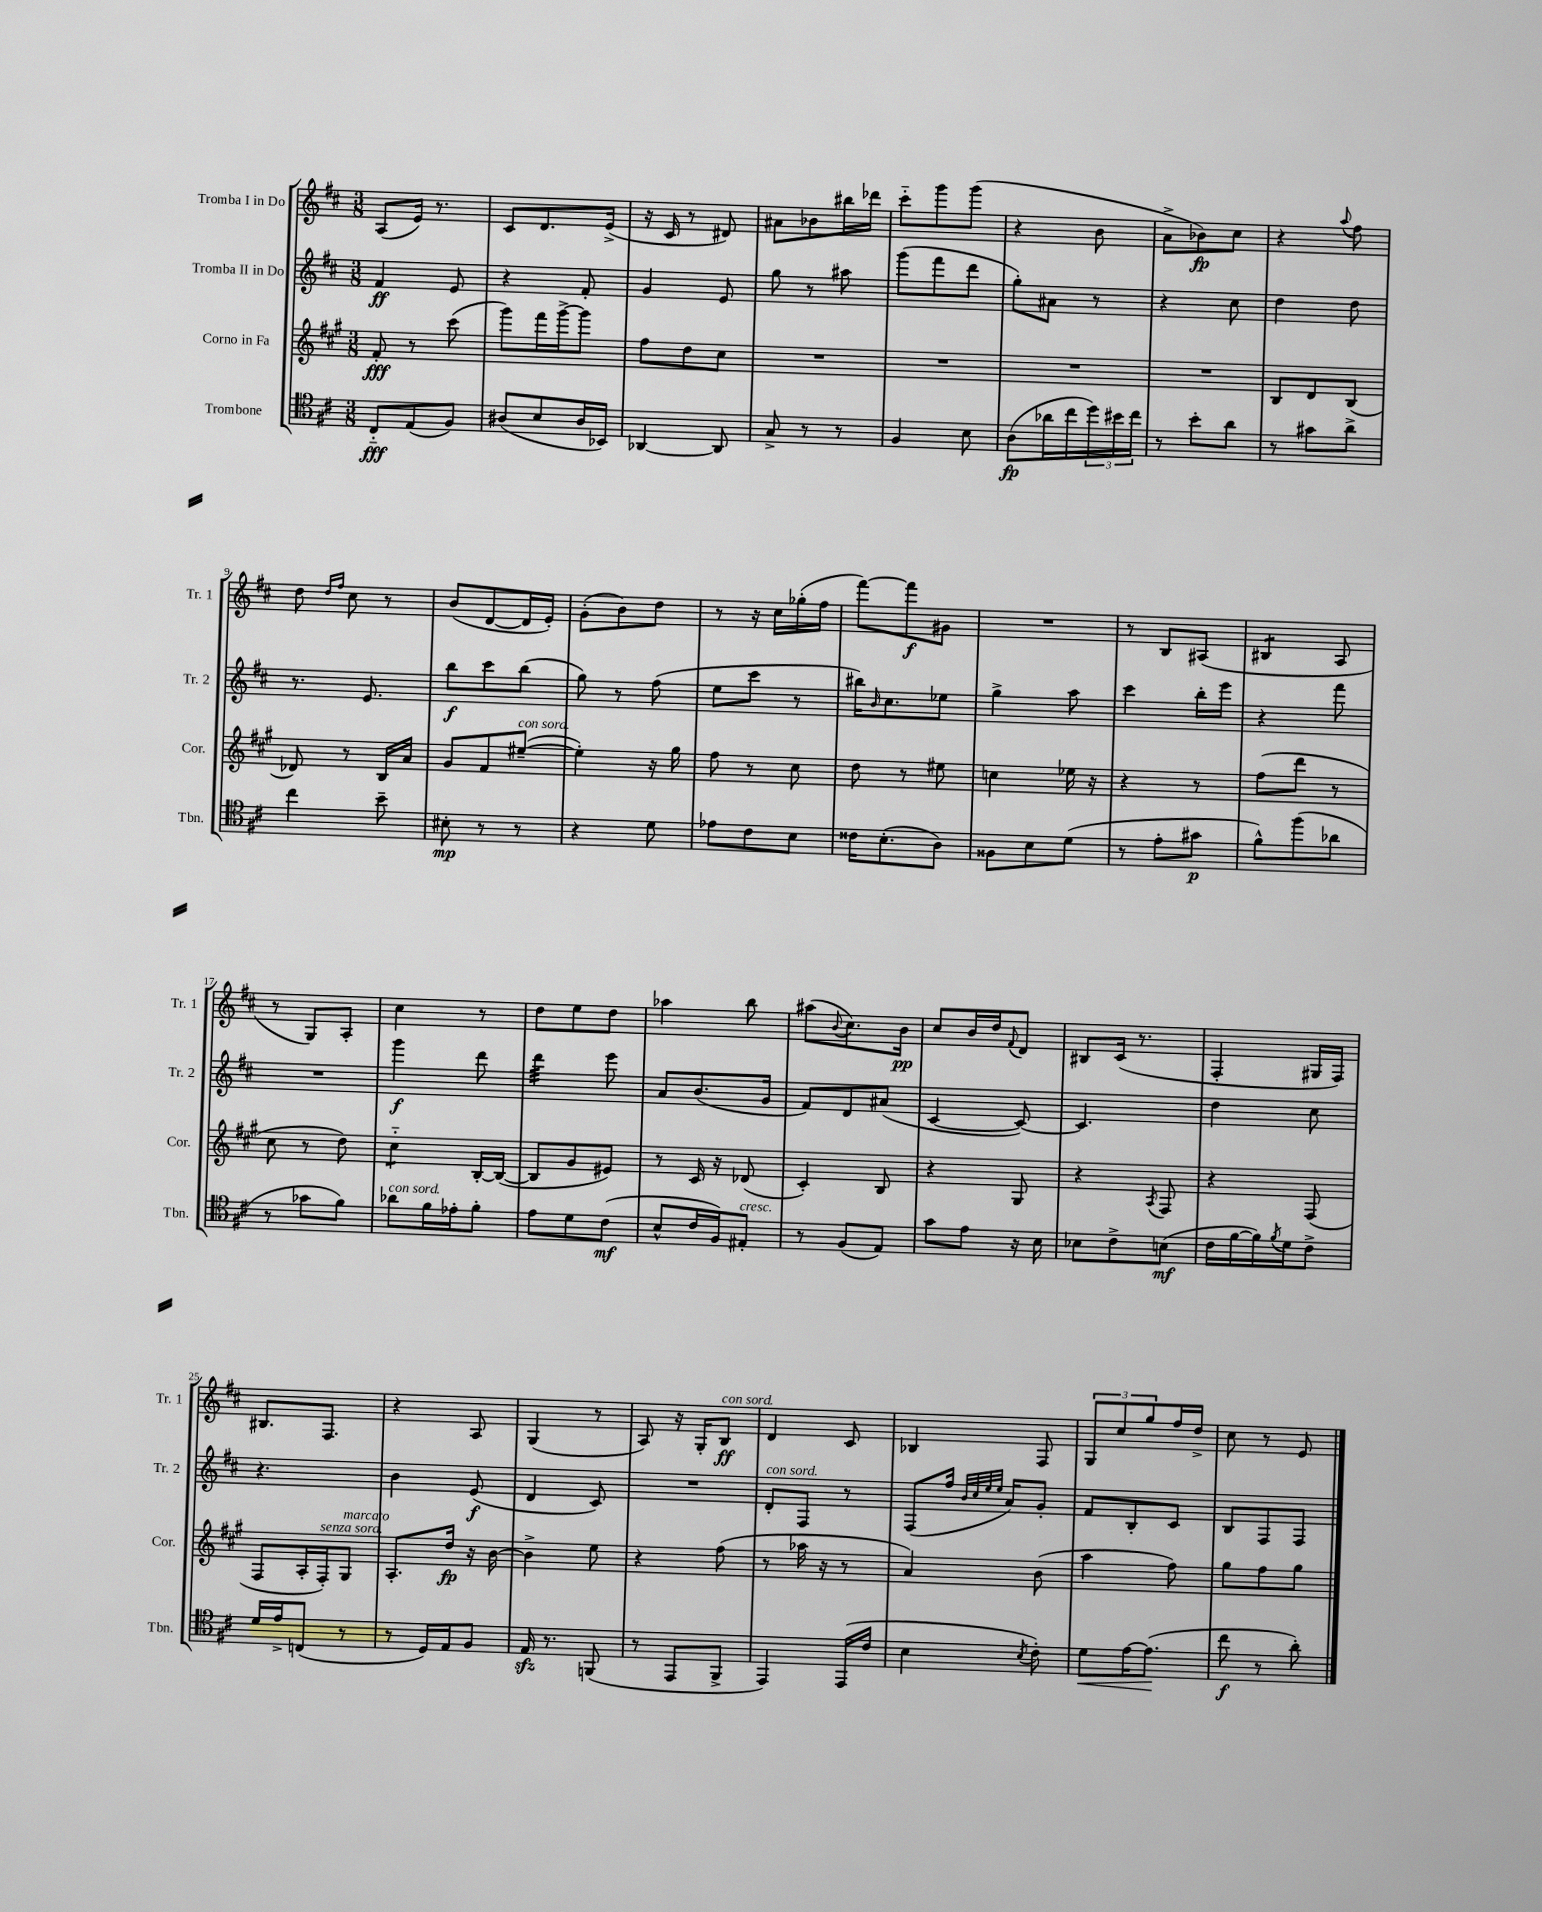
<<
\new StaffGroup <<
\new Staff = "s0" \with { instrumentName = "Tromba I in Do" shortInstrumentName = "Tr. 1" } {
    \clef treble \key d \major \numericTimeSignature \time 3/8
    a8( e'16) r8. |
    cis'8 d'8. e'16->( |
    r16 cis'16 r8 dis'8) |
    ais'8 bes'8 bis''16 des'''16 |
    cis'''8-_ g'''8 g'''8( |
    r4 b'8 |
    a'8-> bes'8\fp) cis''8 |
    r4 \appoggiatura { a''8 } fis''8 |
    d''8 \grace { d''16 fis''16 } cis''8 r8 |
    b'8( d'8~ d'16 e'16-.) |
    g'8-.( b'8) d''8 |
    r8 r16 cis''16 ges''16-.( fis''16 |
    fis'''8~) fis'''8\f gis'8 |
    R4. |
    r8 b8 ais8( |
    bis4:8 a8 |
    r8 g8) a8-. |
    cis''4 r8 |
    d''8 e''8 d''8 |
    aes''4 b''8 |
    ais''8( \appoggiatura { b'8 } cis''8.) b'16\pp |
    cis''8 b'16 d''16 \appoggiatura { fis'8 } d'8 |
    bis8 cis'16( r8. |
    fis4-. gis16 fis16) |
    bis8. fis8. |
    r4 a8 |
    g4( r8 |
    a8) r16 g16-. b8\ff^\markup { \italic "con sord." } |
    d'4 cis'8 |
    bes4 fis8 |
    \tuplet 3/2 { g8 cis''8 g''8 } fis''16 d''16-> |
    cis''8 r8 e'8 \bar "|." |
}
\new Staff = "s1" \with { instrumentName = "Tromba II in Do" shortInstrumentName = "Tr. 2" } {
    \clef treble \key d \major \numericTimeSignature \time 3/8
    fis'4\ff e'8 |
    r4 fis'8-. |
    g'4 e'8 |
    g''8 r8 ais''8 |
    g'''8( fis'''8 d'''8 |
    g''8-.) ais'8 r8 |
    r4 cis''8 |
    d''4 d''8 |
    r8. e'8. |
    b''8\f cis'''8 b''8( |
    g''8) r8 fis''8( |
    e''8 cis'''8 r8 |
    bis''16) \grace { b'16 } cis''8. ees''8 |
    g''4-> a''8 |
    cis'''4 b''16-. e'''16 |
    r4 fis'''8 |
    R4. |
    g'''4\f d'''8 |
    d'''4:32 e'''8 |
    a'8 b'8.( g'16 |
    fis'8) d'8 ais'8( |
    cis'4~ cis'8~) |
    cis'4. |
    d''4 cis''8 |
    r4. |
    b'4 e'8\f( |
    d'4 cis'8) |
    R4. |
    d'8-.^\markup { \italic "con sord." } fis8 r8 |
    fis8( fis''16 \grace { b'32 cis''32 e''32 e''32 } a'16) g'8-. |
    fis'8 b8-. cis'8 |
    b8 fis8 fis8 \bar "|." |
}
\new Staff = "s2" \with { instrumentName = "Corno in Fa" shortInstrumentName = "Cor." } {
    \clef treble \key a \major \numericTimeSignature \time 3/8
    fis'8-.\fff r8 cis'''8( |
    gis'''8) fis'''16 gis'''16~-> gis'''8 |
    fis''8 d''8 cis''8 |
    R4. |
    R4. |
    R4. |
    R4. |
    b8 d'8 b8( |
    des'8) r8 b16 a'16 |
    gis'8 fis'8 eis''8~--^\markup { \italic "con sord." }( |
    eis''4-.) r16 gis''16 |
    fis''8 r8 cis''8 |
    d''8 r8 eis''8 |
    c''4 ees''16 r16 |
    r4 r8 |
    fis''8( d'''8 r8 |
    cis''8 r8 d''8) |
    cis''4:8-_ b16~-. b16~( |
    b8 gis'8 eis'8) |
    r8 cis'16 r16 des'8( |
    cis'4-.) b8 |
    r4 gis8 |
    r4 \acciaccatura { a8 } fis8 |
    r4 fis8( |
    fis8 a16-. fis16-.^\markup { \italic "senza sord." }) gis8^\markup { \italic "marcato" } |
    a8.-. d''16\fp r16 b'16~ |
    b'4-> e''8 |
    r4 fis''8( |
    r8 aes''16 r16 r8 |
    a'4) b'8( |
    a''4 fis''8) |
    gis''8 fis''8 gis''8 \bar "|." |
}
\new Staff = "s3" \with { instrumentName = "Trombone" shortInstrumentName = "Tbn." } {
    \clef tenor \key d \major \numericTimeSignature \time 3/8
    cis8-_\fff e8( fis8) |
    ais8( b8 ais16 bes,16) |
    aes,4~ aes,8 |
    g8-> r8 r8 |
    fis4 b8 |
    a8\fp( aes'16 cis''16 \tuplet 3/2 { d''16) bis'16 cis''16 } |
    r8 b'8-. a'8 |
    r8 gis'8 a'8-> |
    cis''4 b'8-- |
    bis8-.\mp r8 r8 |
    r4 d'8 |
    ees'8 cis'8 b8 |
    cisis'16 b8.-.( a8) |
    fisis8 b8 d'8( |
    r8 e'8-. gis'8\p |
    fis'8-^) fis''8( aes'8 |
    r8 ges'8 fis'8) |
    aes'8^\markup { \italic "con sord." } fis'16 ees'16-. fis'8-. |
    e'8 d'8 cis'8\mf( |
    b8-^ cis'16 fis16) eis8-.^\markup { \italic "cresc." } |
    r8 fis8( e8) |
    g'8 e'8 r16 b16 |
    bes8 cis'8-> b8\mf( |
    cis'16 fis'16~ fis'16) \acciaccatura { fis'8 } d'16 cis'8-> |
    d'16 e'16-> c8( r8 |
    r8 d16) e16 fis8 |
    e16\sfz r8. f,8( |
    r8 e,8 fis,8-> |
    e,4) e,16( cis'16 |
    b4 \acciaccatura { b8 } cis'8-.) |
    d'8\< e'16~ e'8.\!( |
    cis''8\f r8 a'8-.) \bar "|." |
}
>>
>>
